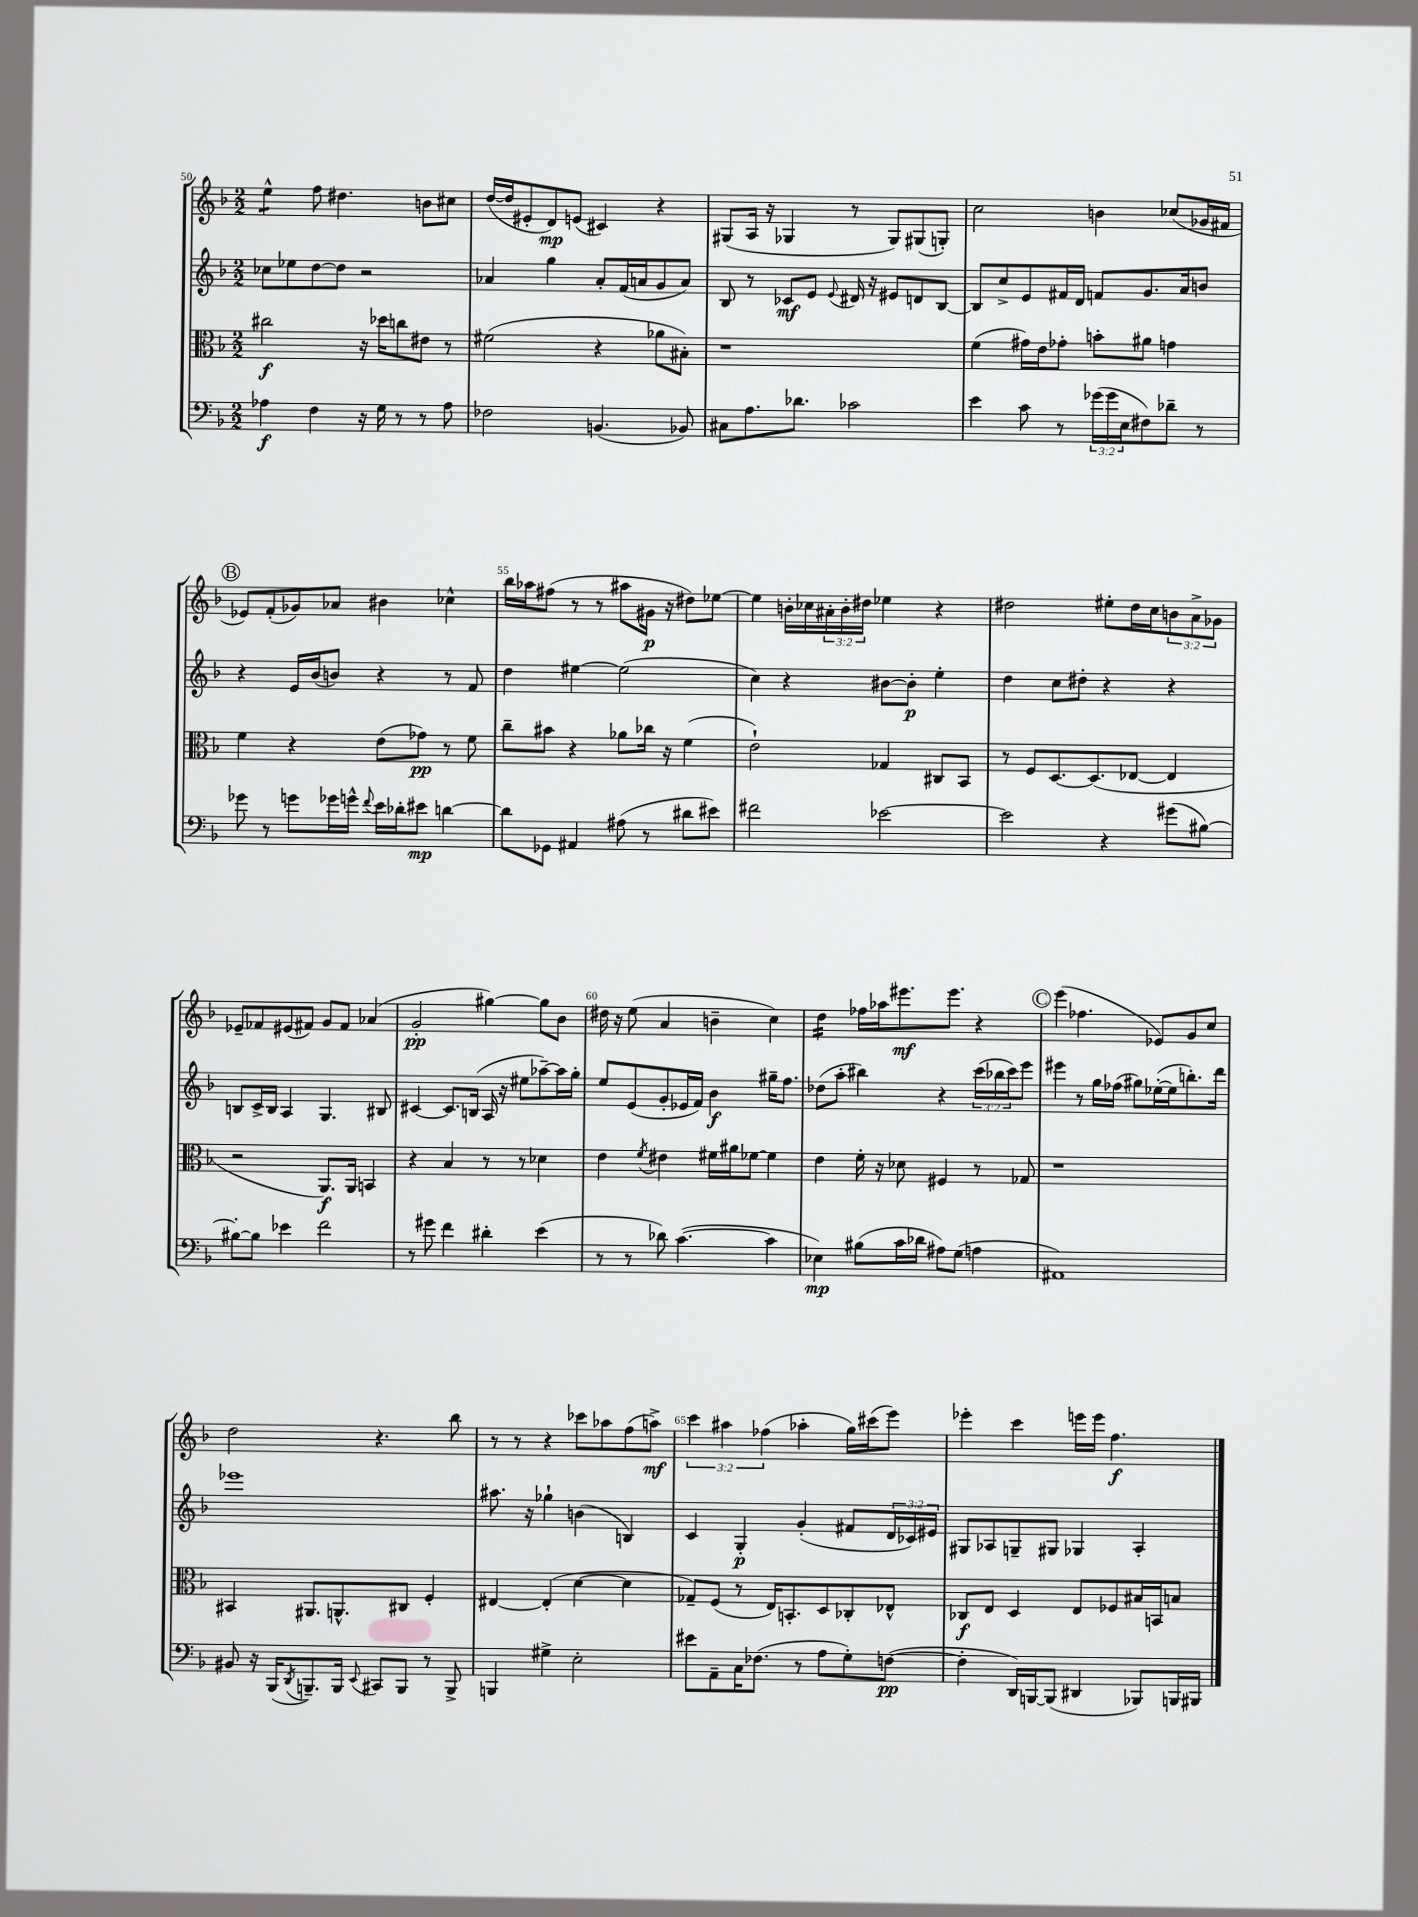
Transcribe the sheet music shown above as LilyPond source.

<<
\new StaffGroup <<
\new Staff = "s0" {
    \clef treble \key f \major \numericTimeSignature \time 2/2 \override Staff.TupletNumber.text = #tuplet-number::calc-fraction-text
    e''4:8-^ f''8 dis''4. b'8 cis''8 |
    d''16~( d''16 eis'8-. d'8\mp) e'8( cis'4) r4 |
    gis8( a16 r16 ges4 r8 ges8) gis8( g8-.) |
    c''2 b'4 ces''8( ges'16 fis'16 |
    \mark \markup { \circle "B" } ees'8) f'8-.( ges'8) aes'8 bis'4 ces''4-^ |
    bes''16 aes''16 fis''8( r8 r8 ais''8 gis'16\p r16 dis''8) ees''8~ |
    ees''4 b'16-. ces''16 \tuplet 3/2 { ais'16-. b'16-. dis''16 } ees''4 r4 |
    dis''2 eis''8-. dis''16 c''16 \tuplet 3/2 { b'8 a'8-> ges'8 } |
    ees'8-- fes'8 eis'8( fis'8) g'8 fis'8 aes'4( |
    g'2-.\pp gis''4~) gis''8 bes'8 |
    dis''16 r16 e''8( a'4 b'4-- c''4) |
    d''4:16 fes''16 aes''16 eis'''8.\mf eis'''8. r4 |
    \mark \markup { \circle "C" } e'''4( fes''4. ees'8) g'8 c''8 |
    d''2 r4. bes''8 |
    r8 r8 r4 ces'''8 aes''8 f''8( a''8->\mf) |
    \tuplet 3/2 { c'''4 ais''4 fes''4( } aes''4-. g''16) cis'''16( e'''8) |
    ees'''4-. c'''4 e'''16 e'''16 f''4.\f \bar "|." |
}
\new Staff = "s1" {
    \clef treble \key f \major \numericTimeSignature \time 2/2 \override Staff.TupletNumber.text = #tuplet-number::calc-fraction-text
    ces''8 ees''8 d''8~ d''8 r2 |
    aes'4 g''4 aes'8-. f'16( a'16 g'8 a'8) |
    bes8 r8 ces'8\mf e'8 \appoggiatura { e'8 } dis'16 r16 eis'8 d'8 bes8~ |
    bes8 c''8-> e'8 fis'16 d'16 f'8 g'8. a'16 b'8 |
    \mark \markup { \circle "B" } r4 e'16 bes'16( b'8) r4 r8 f'8 |
    d''4 eis''4~ eis''2( |
    c''4) r4 bis'8~ bis'8-.\p e''4-. |
    d''4 c''8 dis''8-. r4 r4 |
    b8 c'16-> b16 a4 g4. bis8 |
    cis'4~ cis'8. b16( a16 r16 eis''8 aes''8~--) aes''16 g''16-. |
    e''8 e'8( g'8-. ees'16 f'16) bes'4\f gis''16-- f''8. |
    des''8( a''8-. bis''4) r4 \tuplet 3/2 { c'''16( bes''16 c'''16) } e'''8 |
    \mark \markup { \circle "C" } eis'''4 r8 g''16 fes''16( gis''8) ees''16~-.( ees''16 b''8.-.) d'''16 |
    ees'''1 |
    ais''8. r16 ges''4-! b'4( b4) |
    c'4 g4-.\p g'4-.( fis'8 \tuplet 3/2 { d'16 ces'16) eis'16 } |
    gis8 aes8 g8-- gis8 ges4 aes4-. \bar "|." |
}
\new Staff = "s2" {
    \clef alto \key f \major \numericTimeSignature \time 2/2
    cis''2\f r16 des''16 c''8 eis'8 r8 |
    fis'2( r4 aes'8 bis8-.) |
    r1 |
    f'4( gis'16) e'16 ges'8-. b'8-. ais'8 g'4 |
    \mark \markup { \circle "B" } f'4 r4 e'8( ges'8\pp) r8 f'8 |
    c''8-- bis'8 r4 aes'8 ces''16 r16 f'4( |
    e'2-!) ges4 cis8 bes,8 |
    r8 f8 d8.~ d8.( ees8~ ees4 |
    r2 a,8.\f) a,16 b,4 |
    r4 bes4 r8 r8 des'4 |
    e'4 \acciaccatura { f'8 } eis'4 fis'16 ais'16 fes'8~ fes'4 |
    e'4 f'16-. r16 des'8 fis4 r8 ges8 |
    \mark \markup { \circle "C" } r1 |
    bis,4 ais,8. a,8.-^ cis8 f4-. |
    eis4~ eis4-.( d'4~ d'4 |
    ges8--) f8( r8 e16) b,8.-. d8 ces8-. ees8-^ |
    ces8\f e8 d4 e8 fes8 bis16 b,16 b8 \bar "|." |
}
\new Staff = "s3" {
    \clef bass \key f \major \numericTimeSignature \time 2/2 \override Staff.TupletNumber.text = #tuplet-number::calc-fraction-text
    aes4\f f4 r16 g16 r8 r8 aes8 |
    fes2 b,4.( bes,8) |
    cis8 a8. des'8. ces'2 |
    e'4 c'8 r8 \tuplet 3/2 { ges'16( ges'16 e16 } fis8) des'8-- r8 |
    \mark \markup { \circle "B" } ges'8 r8 g'8 ges'16 g'16-^ \appoggiatura { f'8 } e'16 des'16-. eis'8\mp d'4~ |
    d'8 ges,8 ais,4 ais8( r8 dis'8 eis'8) |
    fis'2 ees'2~ |
    ees'2 r4 gis'8( bis8~) |
    bis8~-. bis8 ees'4 f'2 |
    r8 gis'8 f'4 dis'4-. e'4( |
    r8 r8 des'8) c'4.~( c'4 |
    ees4\mp) bis8( c'16 des'16 ais8) g8( a4 |
    \mark \markup { \circle "C" } ais,1) |
    bis,8 r16 bes,,16( \acciaccatura { d,8 } b,,8.--) b,,16 \appoggiatura { e,8 } cis,8 b,,8 r8 b,,8-> |
    b,,4 gis4-> e2-. |
    eis'8 a,8-- c16 fes8.( r8 a8 g8-.) f8~\pp( |
    f4-. d,16) b,,16~ b,,8( dis,4 bes,,8) b,,16 bis,,16 \bar "|." |
}
>>
>>
\layout { \context { \Score currentBarNumber = #50 \override BarNumber.break-visibility = ##(#f #t #t) barNumberVisibility = #(every-nth-bar-number-visible 5) } }
